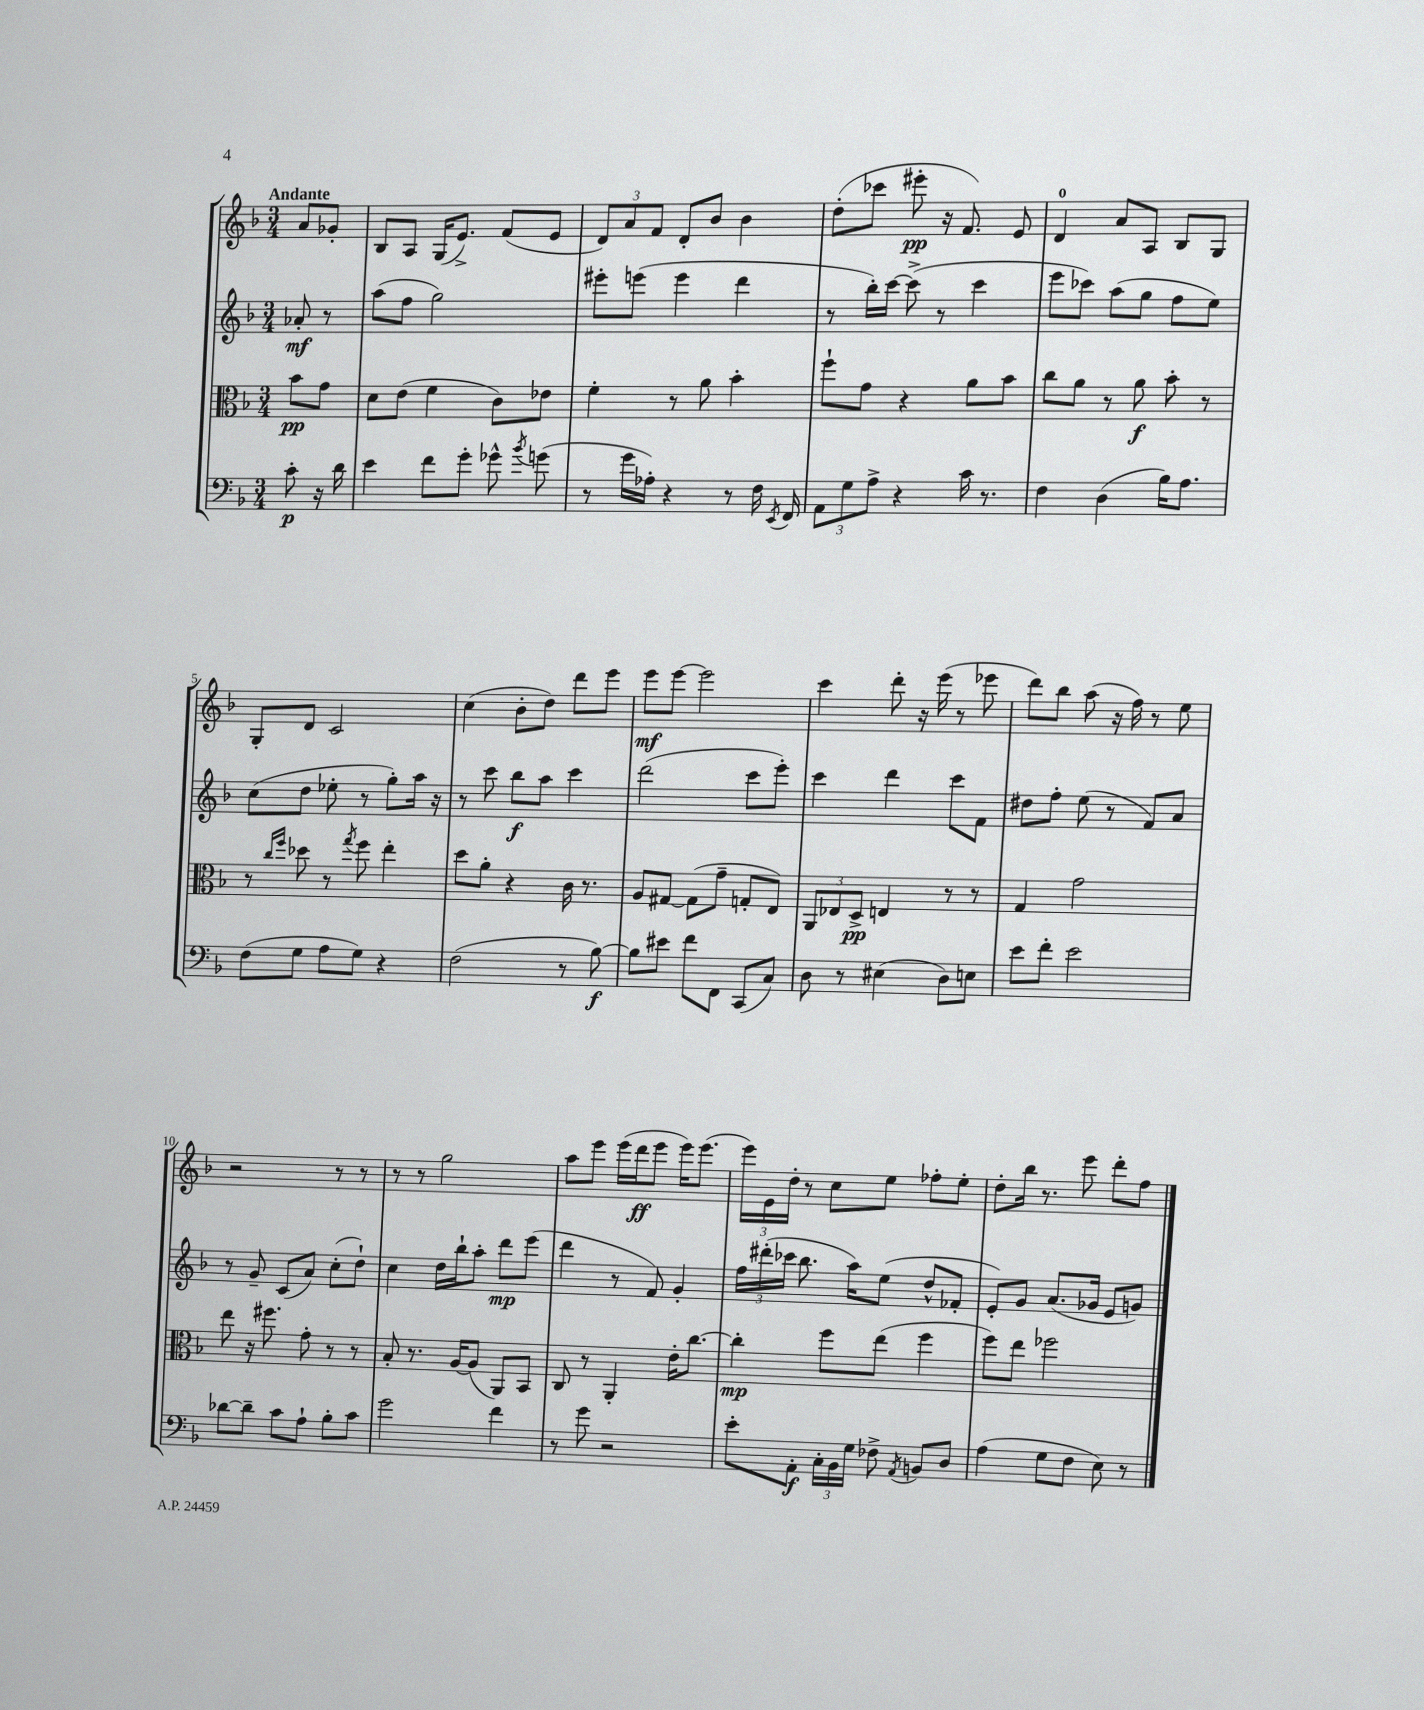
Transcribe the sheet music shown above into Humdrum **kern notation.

**kern	**dynam	**kern	**dynam	**kern	**dynam	**kern	**dynam
*part4	*part4	*part3	*part3	*part2	*part2	*part1	*part1
*staff4	*staff4	*staff3	*staff3	*staff2	*staff2	*staff1	*staff1
*clefF4	*	*clefC3	*	*clefG2	*	*clefG2	*
*k[b-]	*	*k[b-]	*	*k[b-]	*	*k[b-]	*
*M3/4	*	*M3/4	*	*M3/4	*	*M3/4	*
=	=	=	=	=	=	=	=
!	!	!	!	!	!	!LO:TX:a:B:t=Andante	!
8c'\	p	8b-\L	pp	8a-X'/	mf	8a/L	.
16r	.	8g\J	.	8r	.	8g-X'/J	.
16d\	.	.	.	.	.	.	.
=1	=1	=1	=1	=1	=1	=1	=1
4e\	.	8d\L	.	(8aa\L	.	8B-/L	.
.	.	(8e\J	.	8ff\J	.	8A/J	.
8f\L	.	4f\	.	2gg\)	.	(16G/KL	.
.	.	.	.	.	.	8.e^/J)	.
8g'\J	.	.	.	.	.	.	.
8g-X^^\	.	8c\L)	.	.	.	(8f/L	.
8qb-/	.	.	.	.	.	.	.
(8gn\	.	8e-X\J	.	.	.	8e/J	.
=2	=2	=2	=2	=2	=2	=2	=2
8r	.	4f'\	.	8eee#X'\L	.	12d/L)	.
.	.	.	.	.	.	12a/	.
16g\LL	.	.	.	(8eeen\J	.	.	.
.	.	.	.	.	.	12f/J	.
16A-X'\JJ)	.	.	.	.	.	.	.
4r	.	8r	.	4eee\	.	8d'/L	.
.	.	8a\	.	.	.	8b-/J	.
8r	.	4b-'\	.	4ddd\	.	4b-\	.
16F\	.	.	.	.	.	.	.
8qEE/	.	.	.	.	.	.	.
16FF/	.	.	.	.	.	.	.
=3	=3	=3	=3	=3	=3	=3	=3
12AA\L	.	8ff`\L	.	8r	.	(8dd'\L	.
12G\	.	.	.	.	.	.	.
.	.	8g\J	.	16bb-'\LL)	.	8ccc-X\J	.
12A^\J	.	.	.	.	.	.	.
.	.	.	.	[16ccc\JJ	.	.	.
4r	.	4r	.	(8ccc^\]	.	8eee#X'\	pp
.	.	.	.	8r	.	16r	.
.	.	.	.	.	.	8.f/)	.
16c\	.	8a\L	.	4ccc\	.	.	.
8.r	.	.	.	.	.	.	.
.	.	8b-\J	.	.	.	8e/	.
=4	=4	=4	=4	=4	=4	=4	=4
4F\	.	8cc\L	.	8eee\L	.	4d/	.
.	.	8a\J	.	8ccc-X\J)	.	.	.
(4D\	.	8r	.	(8aa\L	.	8a/L	.
.	.	8a\	f	8gg\J	.	8A/J	.
16B-\KL)	.	8b-'\	.	8ff\L	.	8B-/L	.
8.A\J	.	.	.	.	.	.	.
.	.	8r	.	8ee\J)	.	8G/J	.
!!LO:LB:g=z
=5	=5	=5	=5	=5	=5	=5	=5
(8F\L	.	8r	.	(8cc\L	.	8G'/L	.
.	.	16qqcc/LL	.	.	.	.	.
.	.	16qqff/JJ	.	.	.	.	.
8G\J	.	8dd-X\	.	8dd\J	.	8d/J	.
8A\L	.	8r	.	8ee-X'\	.	2c/	.
.	.	8qgg/	.	.	.	.	.
8G\J)	.	8ff\	.	8r	.	.	.
4r	.	4ee'\	.	8gg'\L)	.	.	.
.	.	.	.	16aa\Jk	.	.	.
.	.	.	.	16r	.	.	.
=6	=6	=6	=6	=6	=6	=6	=6
(2F\	.	8dd\L	.	8r	.	(4cc\	.
.	.	8a'\J	.	8ccc\	.	.	.
.	.	4r	.	8bb-\L	f	8b-'\L	.
.	.	.	.	8aa\J	.	8dd\J)	.
8r	.	16c\	.	4ccc\	.	8ddd\L	.
.	.	8.r	.	.	.	.	.
[8B-\)	f	.	.	.	.	8eee\J	.
=7	=7	=7	=7	=7	=7	=7	=7
8B-\L]	.	8A/L	.	(2ddd\	.	8eee\L	mf
8e#X\J	.	[8G#X/J	.	.	.	[8eee\J	.
8f\L	.	(8G#\L]	.	.	.	2eee\]	.
8FF\J	.	8g~\J	.	.	.	.	.
(8CC/L	.	8Gn'/L	.	8ccc\L	.	.	.
8C/J)	.	8E/J)	.	8eee'\J)	.	.	.
=8	=8	=8	=8	=8	=8	=8	=8
8D\	.	12AA/L	.	4ccc\	.	4ccc\	.
.	.	12E-X/	.	.	.	.	.
8r	.	.	.	.	.	.	.
.	.	12D^/J	pp	.	.	.	.
(4E#X\	.	4En/	.	4ddd\	.	8ddd'\	.
.	.	.	.	.	.	16r	.
.	.	.	.	.	.	(16eee\	.
8D\L)	.	8r	.	8ccc\L	.	8r	.
8En\J	.	8r	.	8f\J	.	8eee-X\	.
=9	=9	=9	=9	=9	=9	=9	=9
8e\L	.	4G/	.	8dd#X\L	.	8ddd\L)	.
8f'\J	.	.	.	8ff'\J	.	8bb-\J	.
2e\	.	2g\	.	(8ee\	.	(8aa\	.
.	.	.	.	8r	.	16r	.
.	.	.	.	.	.	16ff\)	.
.	.	.	.	8f/L)	.	8r	.
.	.	.	.	8a/J	.	8ee\	.
!!LO:LB:g=z
=10	=10	=10	=10	=10	=10	=10	=10
[8d-X\L	.	8ee\	.	8r	.	2r	.
8d-~\J]	.	16r	.	8g~/	.	.	.
.	.	8.ff#X\	.	.	.	.	.
8c\L	.	.	.	(8c/L	.	.	.
8A`\J	.	8g'\	.	8a/J)	.	.	.
8B-'\L	.	8r	.	(8cc'\L	.	8r	.
8c\J	.	8r	.	8dd`\J)	.	8r	.
=11	=11	=11	=11	=11	=11	=11	=11
2g\	.	8B-'/	.	4cc\	.	8r	.
.	.	8.r	.	.	.	8r	.
.	.	.	.	16dd\LL	.	2gg\	.
.	.	[16A/KL	.	16bb-`\J	.	.	.
.	.	(8A/J]	.	8aa'\J	.	.	.
4f\	.	8AA/L)	.	8ddd\L	mp	.	.
.	.	8BB-/J	.	(8eee\J	.	.	.
=12	=12	=12	=12	=12	=12	=12	=12
8r	.	8C/	.	4ddd\	.	8aa\L	.
8g\	.	8r	.	.	.	8eee\J	.
2r	.	4AA'/	.	8r	.	(16eee\LL	.
.	.	.	.	.	.	16ddd\J	ff
.	.	.	.	8f/)	.	8eee\J	.
.	.	16e'\KL	.	4g'/	.	16eee\KL)	.
.	.	[8.cc\J	.	.	.	(8.eee\J	.
=13	=13	=13	=13	=13	=13	=13	=13
8e'\L	.	4cc'\]	mp	24ff\LL	.	24eee\LL)	.
.	.	.	.	(24ddd#X'\	.	24e\	.
.	.	.	.	24ccc-X\JJ	.	24dd'\JJ	.
8AA'\J	f	.	.	8.bb-\	.	8r	.
24C'\LL	.	8ff\L	.	.	.	8cc\L	.
24BB-\	.	.	.	.	.	.	.
.	.	.	.	16aa\KL)	.	.	.
24G\JJ	.	.	.	.	.	.	.
8F-X^\	.	(8ee\J	.	(8ee\J	.	8ee\J	.
8qAA/	.	.	.	.	.	.	.
8BBn/L	.	4ff\	.	8dd^^/L	.	8ff-X'\L	.
8D/J	.	.	.	8f-X'/J	.	8ee'\J	.
=14	=14	=14	=14	=14	=14	=14	=14
(4A\	.	8ff\L)	.	8e'/L)	.	8dd'\L	.
.	.	8ee\J	.	8g/J	.	16bb-\Jk	.
.	.	.	.	.	.	8.r	.
8G\L	.	2ff-X\	.	(8.a/L	.	.	.
8F\J	.	.	.	.	.	8eee\	.
.	.	.	.	16g-X/Jk	.	.	.
8E\)	.	.	.	8e/L	.	8ddd'\L	.
8r	.	.	.	8gn/J)	.	8ff\J	.
==	==	==	==	==	==	==	==
*-	*-	*-	*-	*-	*-	*-	*-
